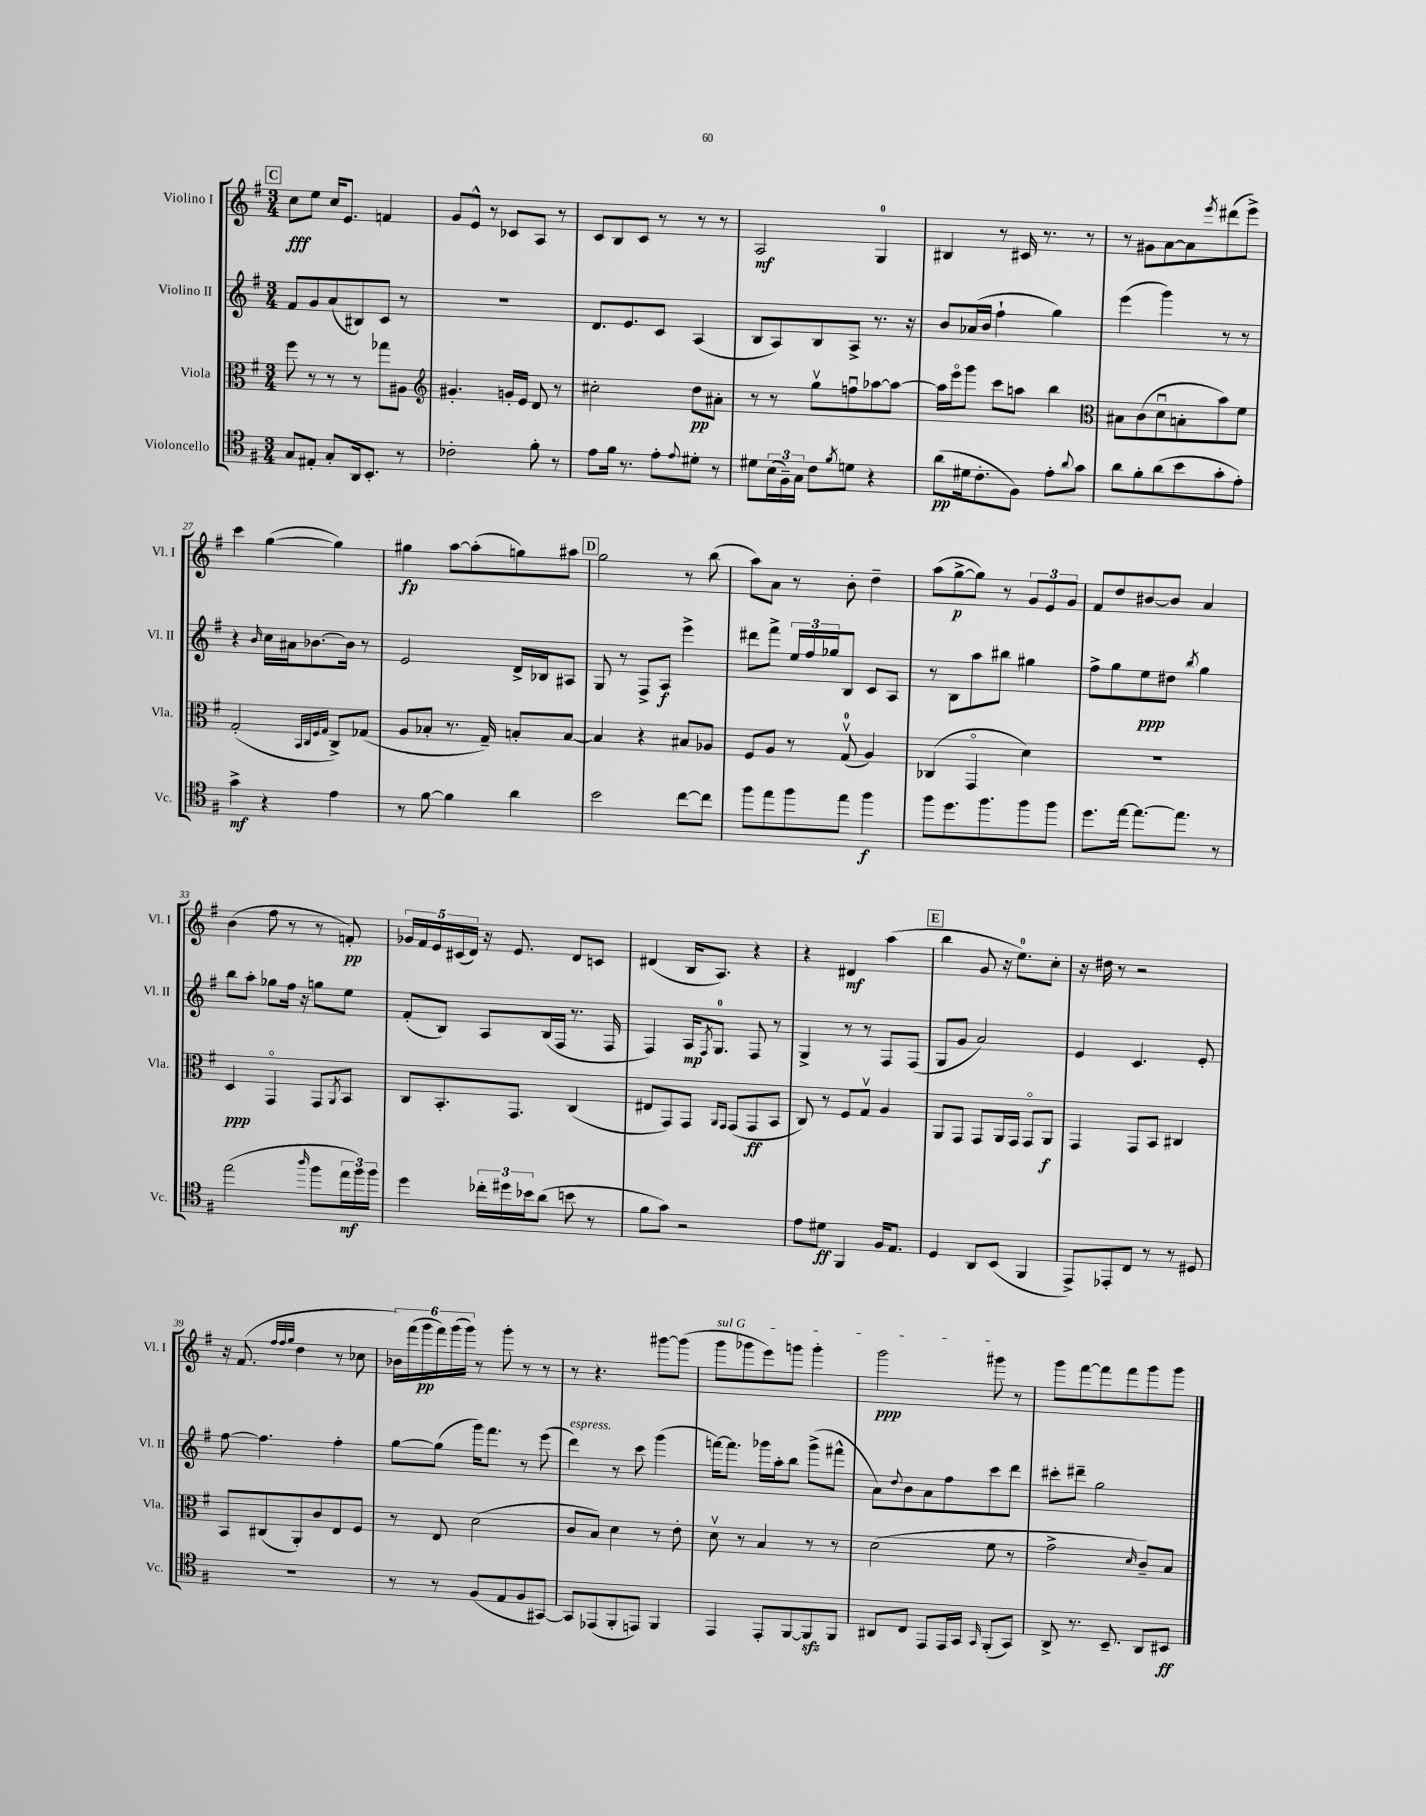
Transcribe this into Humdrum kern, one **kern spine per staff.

**kern	**dynam	**kern	**dynam	**kern	**dynam	**kern	**dynam
*part4	*part4	*part3	*part3	*part2	*part2	*part1	*part1
*staff4	*staff4	*staff3	*staff3	*staff2	*staff2	*staff1	*staff1
*I"Violoncello	*	*I"Viola	*	*I"Violino II	*	*I"Violino I	*
*I'Vc.	*	*I'Vla.	*	*I'Vl. II	*	*I'Vl. I	*
*clefC4	*	*clefC3	*	*clefG2	*	*clefG2	*
*k[f#]	*	*k[f#]	*	*k[f#]	*	*k[f#]	*
*M3/4	*	*M3/4	*	*M3/4	*	*M3/4	*
!!LO:REH:place=s1:t=C
=21	=21	=21	=21	=21	=21	=21	=21
8G/L	.	8ff#\	.	8f#/L	.	8cc\L	fff
8E#X'/J	.	8r	.	8g/	.	8ee\J	.
8G'/L	.	8r	.	(8a/	.	16cc/KL	.
.	.	.	.	.	.	8.e/J	.
16AA/k	.	8r	.	8B#X/)	.	.	.
8.BB'/J	.	.	.	.	.	.	.
.	.	8gg-X\L	.	8c/J	.	4fn/	.
8r	.	8A#X\J	.	8r	.	.	.
=22	=22	=22	=22	=22	=22	=22	=22
*	*	*clefG2	*	*	*	*	*
2c-X'\	.	4.g#X'/	.	2.r	.	8g/L	.
.	.	.	.	.	.	8e^^/J	.
.	.	.	.	.	.	8r	.
.	.	16gn'/LL	.	.	.	8c-X/L	.
.	.	16e/JJ	.	.	.	.	.
8f#'\	.	8d/	.	.	.	8A/J	.
8r	.	8r	.	.	.	8r	.
=23	=23	=23	=23	=23	=23	=23	=23
8e\L	.	2cc#X'\	.	8.d/L	.	8c/L	.
16f#\Jk	.	.	.	.	.	8B/	.
8.r	.	.	.	8.e/	.	.	.
.	.	.	.	.	.	8c/J	.
8e'\L	.	.	.	8c/J	.	8r	.
8qqe/	.	.	.	.	.	.	.
8d#X'\J	.	8dd\L	pp	(4A/	.	8r	.
8r	.	8a#X'\J	.	.	.	8r	.
=24	=24	=24	=24	=24	=24	=24	=24
8d#X\L	.	8r	.	8B/L	.	2A/	mf
(24B\L	.	8r	.	8A/)	.	.	.
24F#~\)	.	.	.	.	.	.	.
24G\JJ	.	.	.	.	.	.	.
8c\L	.	8ggv\L	.	8B/	.	.	.
8qf#/	.	.	.	.	.	.	.
8dn\J	.	8ffnu\	.	8A^/J	.	.	.
4r	.	[8aa-X\	.	8.r	.	4G/	.
.	.	8aa-\J_	.	.	.	.	.
.	.	.	.	16r	.	.	.
=25	=25	=25	=25	=25	=25	=25	=25
(8a\L	pp	16aa-\LL]	.	8b/L	.	4B#X/	.
.	.	16eee\J	.	.	.	.	.
16d#X\k	.	8ggg\J	.	(16a-X/L	.	.	.
8.c'\	.	.	.	16b/JJ	.	.	.
.	.	8ccc\L	.	4ff#`\	.	8r	.
8F#\J)	.	8aan\J	.	.	.	16c#X/	.
.	.	.	.	.	.	8.r	.
8e'\L	.	4bb\	.	4gg\)	.	.	.
8qqa/	.	.	.	.	.	.	.
8g\J	.	.	.	.	.	8r	.
=26	=26	=26	=26	=26	=26	=26	=26
*	*	*clefC3	*	*	*	*	*
8a\L	.	8B#X\L	.	(4eee\	.	8r	.
8f#'\	.	(8c\	.	.	.	8g#X\L	.
(8a\	.	8du\	.	4ggg\)	.	[8a\	.
8b\	.	8Bn'\	.	.	.	8a\]	.
.	.	.	.	.	.	8qeee/	.
8g'\	.	8b\)	.	8r	.	(8ddd#X\	.
8e'\J)	.	8f#\J	.	8r	.	8eee^\J)	.
!!LO:LB:g=z
=27	=27	=27	=27	=27	=27	=27	=27
4g^\	mf	(2G'/	.	4r	.	4ccc\	.
.	.	.	.	16qqb/	.	.	.
4r	.	.	.	16cc\LL	.	([4gg\	.
.	.	.	.	16a#X\J	.	.	.
.	.	.	.	[8.b-X\	.	.	.
.	.	32qqBB/LLL	.	.	.	.	.
.	.	32qqC/	.	.	.	.	.
.	.	32qqF#/	.	.	.	.	.
.	.	32qqG/JJJ	.	.	.	.	.
4e\	.	8C^/L)	.	.	.	4gg\])	.
.	.	.	.	16b-\Jk]	.	.	.
.	.	(8G-X/J	.	8r	.	.	.
=28	=28	=28	=28	=28	=28	=28	=28
8r	.	8A/L	.	2e/	.	4gg#X\	fp
[8f#\	.	8B-X'/J	.	.	.	.	.
4f#\]	.	8.r	.	.	.	[8aa\L	.
.	.	.	.	.	.	(8aa'\]	.
.	.	16G~/)	.	.	.	.	.
4a\	.	8Bn'/L	.	16d^/LL	.	8ggn\)	.
.	.	.	.	16B-X/J	.	.	.
.	.	[8B/J	.	8A#X/J	.	8aa#X\J	.
!!LO:REH:place=s1:t=D
=29	=29	=29	=29	=29	=29	=29	=29
2b\	.	4B/]	.	8G/	.	2gg\	.
.	.	.	.	8r	.	.	.
.	.	4r	.	8F#^/L	.	.	.
.	.	.	.	8A/J	f	.	.
[8cc\L	.	8B#X/L	.	4eee^\	.	8r	.
8cc\J]	.	8A-X/J	.	.	.	(8bb\	.
=30	=30	=30	=30	=30	=30	=30	=30
8ff#\L	.	8F#/L	.	8ddd#X\L	.	8aa\L)	.
8ee\	.	8A/J	.	8fff#^\J	.	8a\J	.
8ff#\	.	8r	.	24ee/LL	.	8r	.
.	.	.	.	24ff#/	.	.	.
.	.	.	.	24gg-X/J	.	.	.
8ee\J	.	(8Gv/	.	8B/J	.	8b'\	.
4ff#\	f	4A/)	.	8c/L	.	4dd~\	.
.	.	.	.	8A/J	.	.	.
=31	=31	=31	=31	=31	=31	=31	=31
8ff#\L	.	(4C-X/	.	8r	.	(8aa\L	.
8.dd\	.	.	.	8B\L	.	[8gg^\	p
.	.	4GG/	.	8aa\	.	8gg\J])	.
8.ff#\	.	.	.	.	.	.	.
.	.	.	.	8bb#X\J	.	8r	.
8ff#\	.	4d\)	.	4gg#X\	.	12g/L	.
.	.	.	.	.	.	12e/	.
8ff#\J	.	.	.	.	.	.	.
.	.	.	.	.	.	12g/J	.
=32	=32	=32	=32	=32	=32	=32	=32
8.dd\L	.	2.r	.	8ff#^\L	.	8f#/L	.
.	.	.	.	8gg\	.	8dd/	.
[16ee\Jk	.	.	.	.	.	.	.
8.ee\L_	.	.	.	8ee\	ppp	[8b#X/	.
.	.	.	.	8dd#X\J	.	8b#/J]	.
8.ee\J]	.	.	.	.	.	.	.
.	.	.	.	8qbb/	.	.	.
.	.	.	.	4gg\	.	4a/	.
8r	.	.	.	.	.	.	.
!!LO:LB:g=z
=33	=33	=33	=33	=33	=33	=33	=33
(2ee\	.	4D/	ppp	8bb\L	.	(4b\	.
.	.	.	.	8aa'\J	.	.	.
.	.	4GG/	.	8gg-X\L	.	8ff#\	.
.	.	.	.	16ff#\Jk	.	8r	.
.	.	.	.	16r	.	.	.
16qqaa/	.	.	.	.	.	.	.
8ff#\L	.	8GG/L	.	8ggn\L	.	8r	.
.	.	8qAA/	.	.	.	.	.
24ee\L	mf	8BB/J	.	8ee\J	.	8fn'/)	pp
24ff#\)	.	.	.	.	.	.	.
24ff#\JJ	.	.	.	.	.	.	.
=34	=34	=34	=34	=34	=34	=34	=34
4dd\	.	8C/L	.	(8f#'/L	.	20g-X/LL	.
.	.	.	.	.	.	20f#/	.
.	.	.	.	.	.	20e/	.
.	.	8.BB'/	.	8B/J)	.	.	.
.	.	.	.	.	.	(20c#X/	.
.	.	.	.	.	.	20d/JJ)	.
24cc-X'\LL	.	.	.	8A/L	.	16r	.
24dd#X\	.	.	.	.	.	.	.
.	.	8.GG/J	.	.	.	8.e/	.
24b-X\J	.	.	.	.	.	.	.
(8a\J	.	.	.	(16B/L	.	.	.
.	.	.	.	16F#/JJ	.	.	.
8bn\	.	(4C/	.	8.r	.	8d/L	.
8r	.	.	.	.	.	8cn/J	.
.	.	.	.	16F#/	.	.	.
=35	=35	=35	=35	=35	=35	=35	=35
8f#\L	.	8E#X/L	.	4F#/)	.	(4d#X/	.
8g\J)	.	8GG/)	.	.	.	.	.
2r	.	8GG/J	.	16A/KL	mp	16B/KL	.
.	.	.	.	8qF#/	.	.	.
.	.	.	.	8.G/J	.	8.A/J)	.
.	.	16qqAA/LL	.	.	.	.	.
.	.	16qqGG/JJ	.	.	.	.	.
.	.	(8GG/L	.	.	.	.	.
.	.	8GG/	ff	8F#/	.	4r	.
.	.	8BB/J	.	8r	.	.	.
=36	=36	=36	=36	=36	=36	=36	=36
8e\L	.	8C/)	.	4G^/	.	4r	.
8d#X\J	ff	8r	.	.	.	.	.
4FF#/	.	8F#/L	.	8r	.	4d#X/	mf
.	.	8Gv/J	.	8r	.	.	.
16F#/KL	.	4A/	.	8F#/L	.	(4aa\	.
8.E/J	.	.	.	.	.	.	.
.	.	.	.	(8F#/J	.	.	.
!!LO:REH:place=s1:t=E
=37	=37	=37	=37	=37	=37	=37	=37
4D/	.	8AA/L	.	8G/L	.	4bb\	.
.	.	8GG/J	.	8g/J	.	.	.
8AA/L	.	8GG/L	.	2a/)	.	8g/	.
(8BB/J	.	16AA/L	.	.	.	16r	.
.	.	16GG/JJ	.	.	.	8.ee\L)	.
4FF#/	.	8GG/L	.	.	.	.	.
.	.	8AA/J	f	.	.	8cc'\J	.
=38	=38	=38	=38	=38	=38	=38	=38
8EE^/L)	.	4GG/	.	4e/	.	16r	.
.	.	.	.	.	.	16dd#X\	.
8EE-X'/	.	.	.	.	.	8r	.
8C/J	.	8GG/L	.	4.c/	.	2r	.
8r	.	8BB/J	.	.	.	.	.
8r	.	4C#X/	.	.	.	.	.
8D#X/	.	.	.	8e'/	.	.	.
!!LO:LB:g=z
=39	=39	=39	=39	=39	=39	=39	=39
2.r	.	8BB/L	.	[8ff#\	.	16r	.
.	.	.	.	.	.	(8.f#/	.
.	.	(8C#X/	.	4.ff#\]	.	.	.
.	.	.	.	.	.	32qqff#/LLL	.
.	.	.	.	.	.	32qqff#/	.
.	.	.	.	.	.	32qqgg/JJJ	.
.	.	8AA'/)	.	.	.	4dd\	.
.	.	8c/	.	.	.	.	.
.	.	8E/	.	4ff#'\	.	8r	.
.	.	8F#/J	.	.	.	8cc-X\	.
=40	=40	=40	=40	=40	=40	=40	=40
8r	.	8r	.	[8gg\L	.	24b-X\LL)	.
.	.	.	.	.	.	(24fff#\	.
.	.	.	.	.	.	24ggg\	pp
8r	.	8E/	.	(8gg\J]	.	24fff#\)	.
.	.	.	.	.	.	(24ggg\	.
.	.	.	.	.	.	24ggg\JJ)	.
(8F#/L	.	(2d\	.	16ggg\KL)	.	8r	.
.	.	.	.	8.fff#\J	.	.	.
8E/	.	.	.	.	.	8ggg'\	.
8F#/	.	.	.	8r	.	8r	.
[8GG#X/J)	.	.	.	(8eee\	.	8r	.
=41	=41	=41	=41	=41	=41	=41	=41
!	!	!	!	!LO:TX:a:i:t=espress.	!	!	!
8GG#/L]	.	8c/L	.	4ddd\)	.	8r	.
(8EE-X/	.	8B/J)	.	.	.	4.r	.
8FF#'/	.	4d\	.	8r	.	.	.
8EEn/J)	.	.	.	8ccc\	.	.	.
4FF#/	.	8r	.	(4ggg\	.	[8ggg#X\L	.
.	.	8e'\	.	.	.	(8ggg#\J]	.
=42	=42	=42	=42	=42	=42	=42	=42
!	!	!	!	!	!	!LO:TX:a:i:t=sul G	!
4EE/	.	8dv\	.	[16fffn\KL)	.	8ggg\L	.
.	.	.	.	8.fff\J]	.	.	.
.	.	8r	.	.	.	8ggg-X\	.
8EE'/L	.	4B/	.	16ggg-X\LL	.	8eee\)	.
.	.	.	.	16aa'\J	.	.	.
[8FF#/	.	.	.	8bb\J	.	8gggn\J	.
8FF#zz/]	.	8r	.	(8ggg-^\L	.	4ggg'\	.
8FF#/J	.	8r	.	8fff#X^^\J	.	.	.
=43	=43	=43	=43	=43	=43	=43	=43
8AA#X/L	.	(2d\	.	8a\L)	.	2ggg\	ppp
.	.	.	.	8qqdd/	.	.	.
8C/J	.	.	.	8b\	.	.	.
8EE/L	.	.	.	8a\	.	.	.
16EE/L	.	.	.	8ff#\	.	.	.
16GG/JJ	.	.	.	.	.	.	.
16qqGG/	.	.	.	.	.	.	.
(8FF#'/L	.	8f#\	.	8ccc\	.	8ggg#X\	.
8GG/J)	.	8r	.	8ddd\J	.	8r	.
=44	=44	=44	=44	=44	=44	=44	=44
8AA^/	.	2g^\	.	8ccc#X'\L	.	8ggg\L	.
8.r	.	.	.	8ddd#X~\J	.	[8fff#\	.
.	.	.	.	2gg\	.	8fff#\]	.
8.BB~/	.	.	.	.	.	.	.
.	.	.	.	.	.	8fff#\	.
.	.	16qqd/	.	.	.	.	.
8AA/L	.	8c~/L)	.	.	.	8ggg\	.
8BB#X/J	ff	8B/J	.	.	.	8ggg\J	.
==	==	==	==	==	==	==	==
*-	*-	*-	*-	*-	*-	*-	*-
